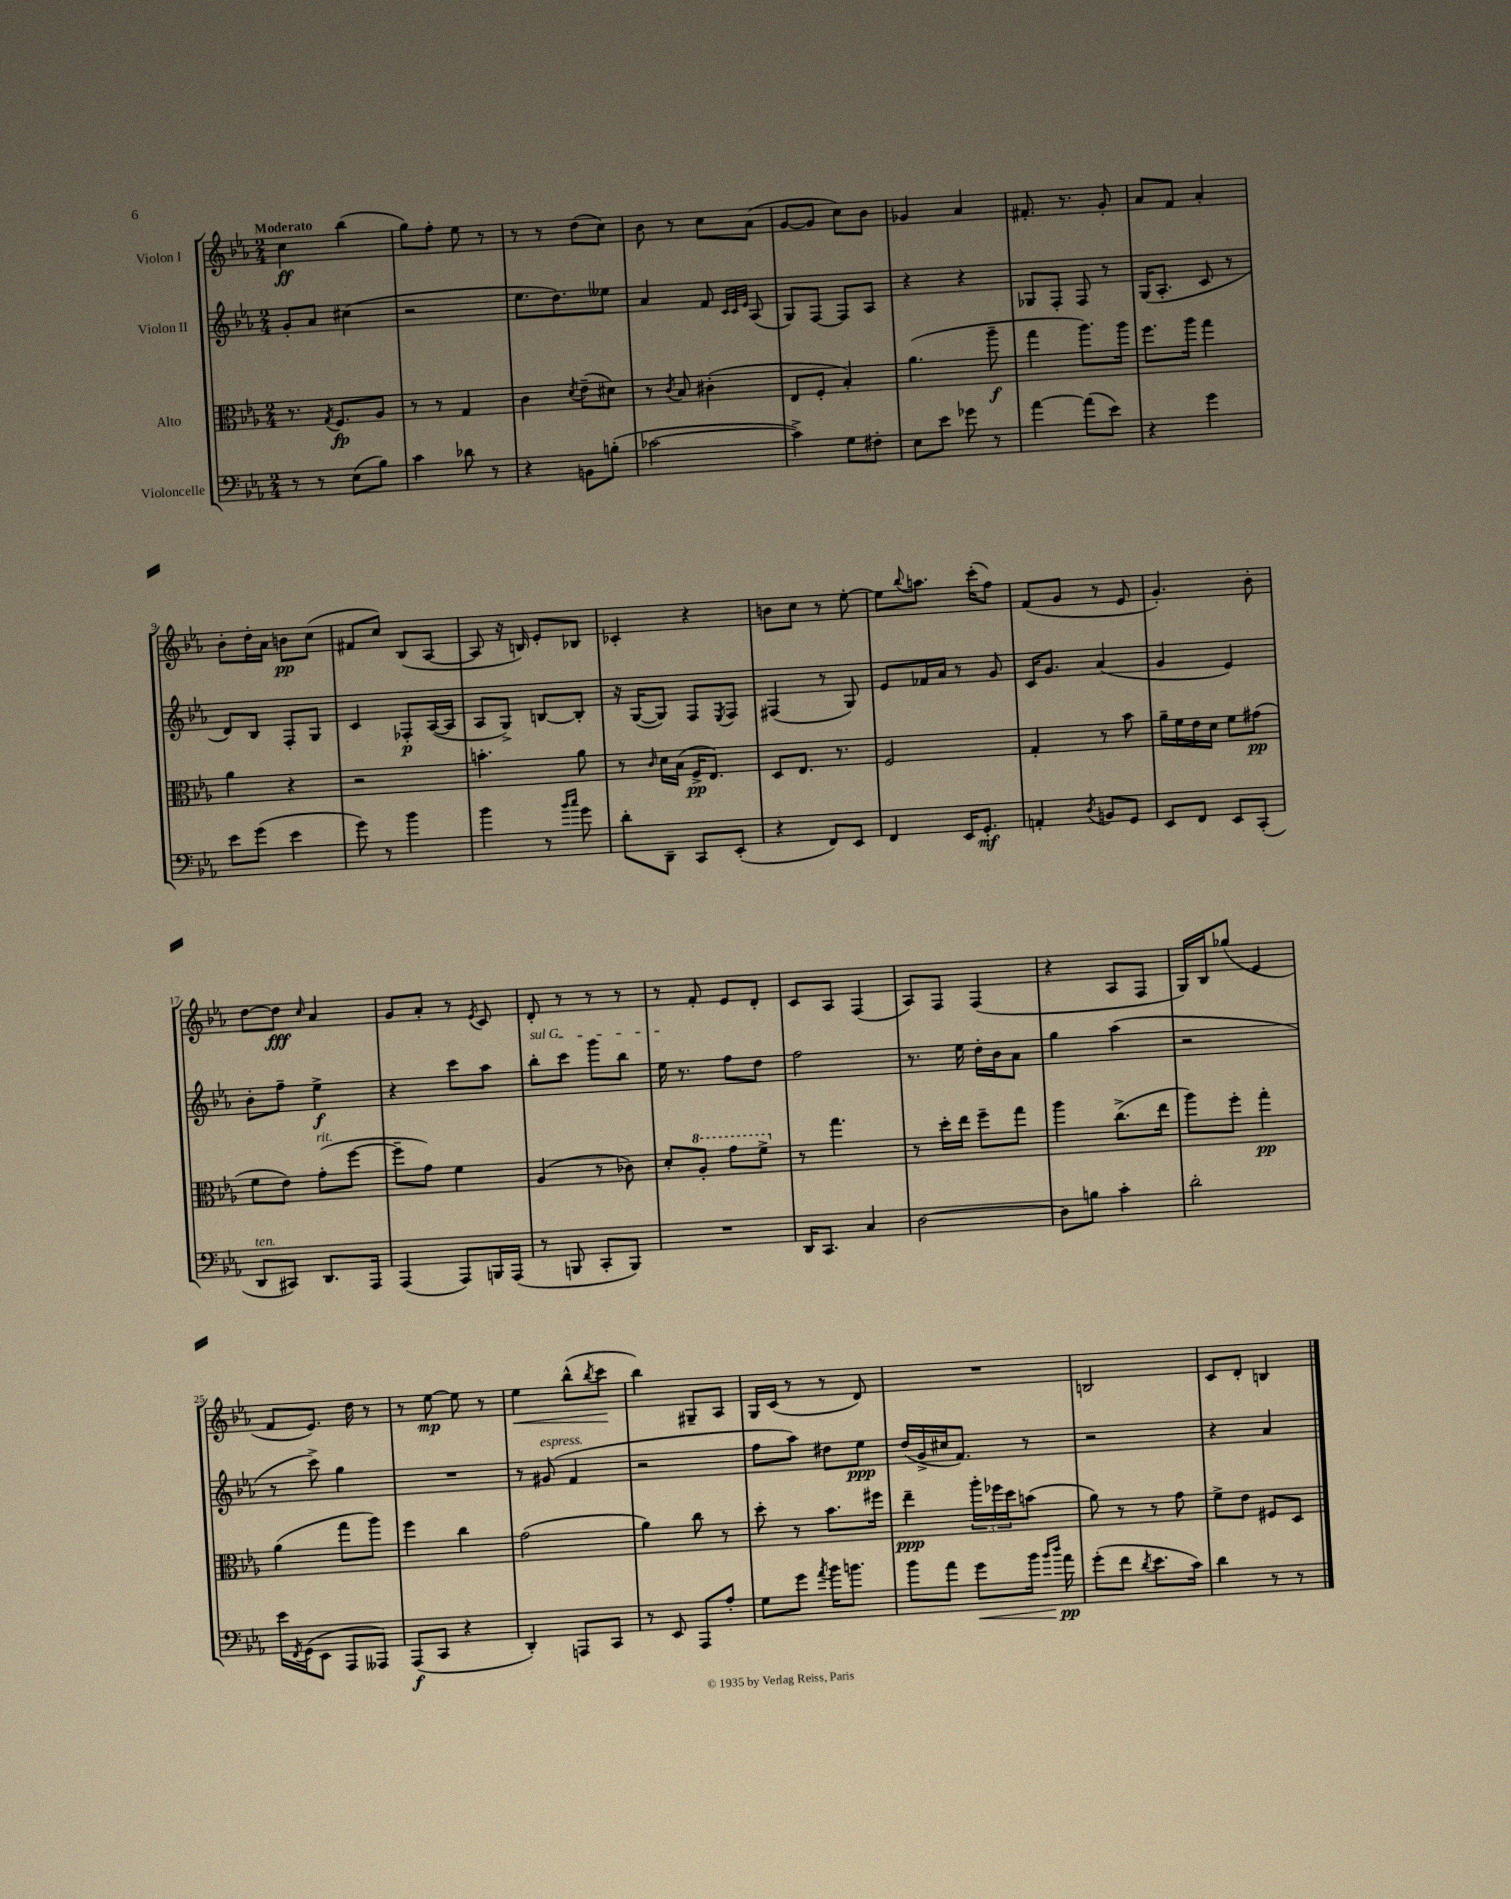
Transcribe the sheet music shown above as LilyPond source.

<<
\new StaffGroup <<
\new Staff = "s0" \with { instrumentName = "Violon I" } {
    \clef treble \key ees \major \numericTimeSignature \time 2/4 \tempo "Moderato"
    c''4\ff bes''4( |
    g''8) f''8-. ees''8 r8 |
    r8 r8 d''8( c''8) |
    bes'8 r8 c''8 aes'8( |
    g'8~ g'8 c''8) bes'8 |
    ges'4 aes'4 |
    fis'8.-. r8. g'8-. |
    aes'8 f'8 aes'4-. |
    bes'8-. d''16-. aes'16 b'8\pp c''8( |
    fis'8 c''8) bes8( aes8~ |
    aes8 r16 b16) ees'8-. bes8 |
    ces'4-. r4 |
    b'8 c''8 r8 ees''8~-. |
    ees''8 \appoggiatura { bes''8 } a''8. c'''16-.( f''8) |
    f'8( g'8 r8 ees'8 |
    g'4.-.) bes'8-. |
    d''8~ d''8\fff \grace { c''16 } aes'4 |
    g'8 aes'8-. r8 \acciaccatura { ees'8 } c'8 |
    d'8-. r8 r8 r8 |
    r8 f'8-. ees'8 d'8-. |
    c'8 aes8 f4( |
    aes8) f8 f4( |
    r4 aes8 f8 |
    g16) bes16 ges''8( ees'4 |
    f'8 ees'8.) d''16 r8 |
    r8 ees''8~\mp ees''8 r8 |
    ees''4\< bes''8-^( \acciaccatura { bes''8 } c'''8\! |
    bes''4) gis8-- aes8 |
    g16 c'16( r8 r8 d'8) |
    R2 |
    b2 |
    c'8 d'8-. b4 \bar "|." |
}
\new Staff = "s1" \with { instrumentName = "Violon II" } {
    \clef treble \key ees \major \numericTimeSignature \time 2/4
    g'8-. aes'8 cis''4( |
    r2 |
    ees''8. d''8.) eeses''8 |
    aes'4 f'8 \grace { c'32 c'32 ees'32 } aes8( |
    g8) f8~ f8 aes8 |
    r4 r4 |
    ges8 f8-. f8 r8 |
    g16( aes8.-. c'8 r8 |
    d'8) bes8 f8-. g8 |
    c'4 fes8-.\p aes16~( aes16 |
    aes8 g8->) b8~ b8-. |
    r16 g16~( g8) f8 \acciaccatura { ees8 } f8 |
    fis4( r8 g8) |
    ees'8 fes'16 aes'16 r8 g'8 |
    c'16 g'8. aes'4( |
    g'4 ees'4) |
    bes'8-. f''8-- ees''4->\f |
    r4 c'''8 aes''8 |
    \once \override TextSpanner.bound-details.left.text = \markup { \italic "sul G" } bes''8-.\startTextSpan c'''8 g'''8 bes''8 |
    ees''16\stopTextSpan r8. f''8 d''8 |
    f''2 |
    r8. ees''16 d''16-. bes'16 aes'8 |
    g''4 aes''4( |
    r2 |
    r8 c'''8->) g''4 |
    R2 |
    r8 gis'8^\markup { \italic "espress." }( f'4 |
    r2 |
    f''8 aes''8) dis''8 ees''8\ppp |
    d''16( g'16-> cis''16 f'8.) r8 |
    r2 |
    r4 aes'4 \bar "|." |
}
\new Staff = "s2" \with { instrumentName = "Alto" } {
    \clef alto \key ees \major \numericTimeSignature \time 2/4
    r8. \acciaccatura { g8 } f8.\fp aes8 |
    r8 r8 g4 |
    c'4 \acciaccatura { d'8 } ees'8--( dis'8) |
    r8 \acciaccatura { c'8 } bes8 cis'4-.( |
    ees8 f8-. bes4-.) |
    aes'4.( aes''8--\f |
    g''4 aes''8.) aes''16 |
    f''8. aes''16 g''4 |
    aes'4 r4 |
    r2 |
    b'4.-. aes'8 |
    r8 \grace { c'16 } d'16 bes16( f16->\pp ees8.) |
    d8 ees8. r8. |
    f2 |
    g4-. r8 bes'8 |
    aes'16-- f'16 ees'16 d'16 f'8 gis'8\pp( |
    f'8 ees'8) g'8-.^\markup { \italic "rit." }( f''8~ |
    f''8-- g'8) f'4 |
    aes4( r8 ces'8) |
    d'8-. \ottava #1 aes'8-. g''8 f''8-> \ottava #0 |
    r8 g''4. |
    r8 d''16-. ees''16 f''8-- g''8 |
    aes''4 c''8.->( ees''16 |
    aes''8) f''8-. g''4-.\pp |
    aes'4( g''8 aes''8) |
    f''4 c''4 |
    g'2( |
    aes'4) c''8 r8 |
    d''8-. r8 bes'8. fis''16 |
    ees''4--\ppp \tuplet 3/2 { aes''16-. fes''16 d''16 } b'8( |
    aes'8) r8 r8 g'8 |
    f'8-> ees'8 fis8 d8 \bar "|." |
}
\new Staff = "s3" \with { instrumentName = "Violoncelle" } {
    \clef bass \key ees \major \numericTimeSignature \time 2/4
    r8 r8 ees8( bes8) |
    c'4 des'8 r8 |
    r4 b,8 b8-.( |
    ces'2~ |
    ces'4->) g8 fis8-. |
    ees8 ees'8 ges'8 r8 |
    aes'4~ aes'8( ees'8) |
    r4 g'4 |
    ees'8 g'8( ees'4 |
    g'8) r8 bes'4 |
    bes'4 r8 \grace { bes'16 c''16 } g'8 |
    d'8-. d,8-- c,8 ees,8-.( |
    r4 f,8) ees,8 |
    f,4 ees,16 g,8.-.\mf |
    a,4-. \acciaccatura { d8 } b,8 g,8 |
    ees,8 f,8 ees,8 c,8-.( |
    d,8^\markup { \italic "ten." } cis,8) d,8. aes,,16 |
    aes,,4( aes,,8) b,,16 aes,,16( |
    r8 b,,8 c,8-. b,,8) |
    R2 |
    d,16 c,8. c4 |
    d2~ |
    d8 b8 c'4-. |
    d'2-. |
    ees'16 \acciaccatura { f,8 } g,16( ees,8 aes,,8 aeses,,8) |
    aes,,8\f( c,8 r4 |
    d,4-.) a,,8 c,8 |
    r8 ees,8 aes,,8 aes8-. |
    g8 g'8 \acciaccatura { aes'8 } bes'16 b'8. |
    bes'8 aes'8 g'8\< bes'16 \grace { bes'16 d''16 } aes'16\pp\! |
    g'8-.( f'8 \acciaccatura { d'8 } ees'8. c'16) |
    d'4 r8 r8 \bar "|." |
}
>>
>>
